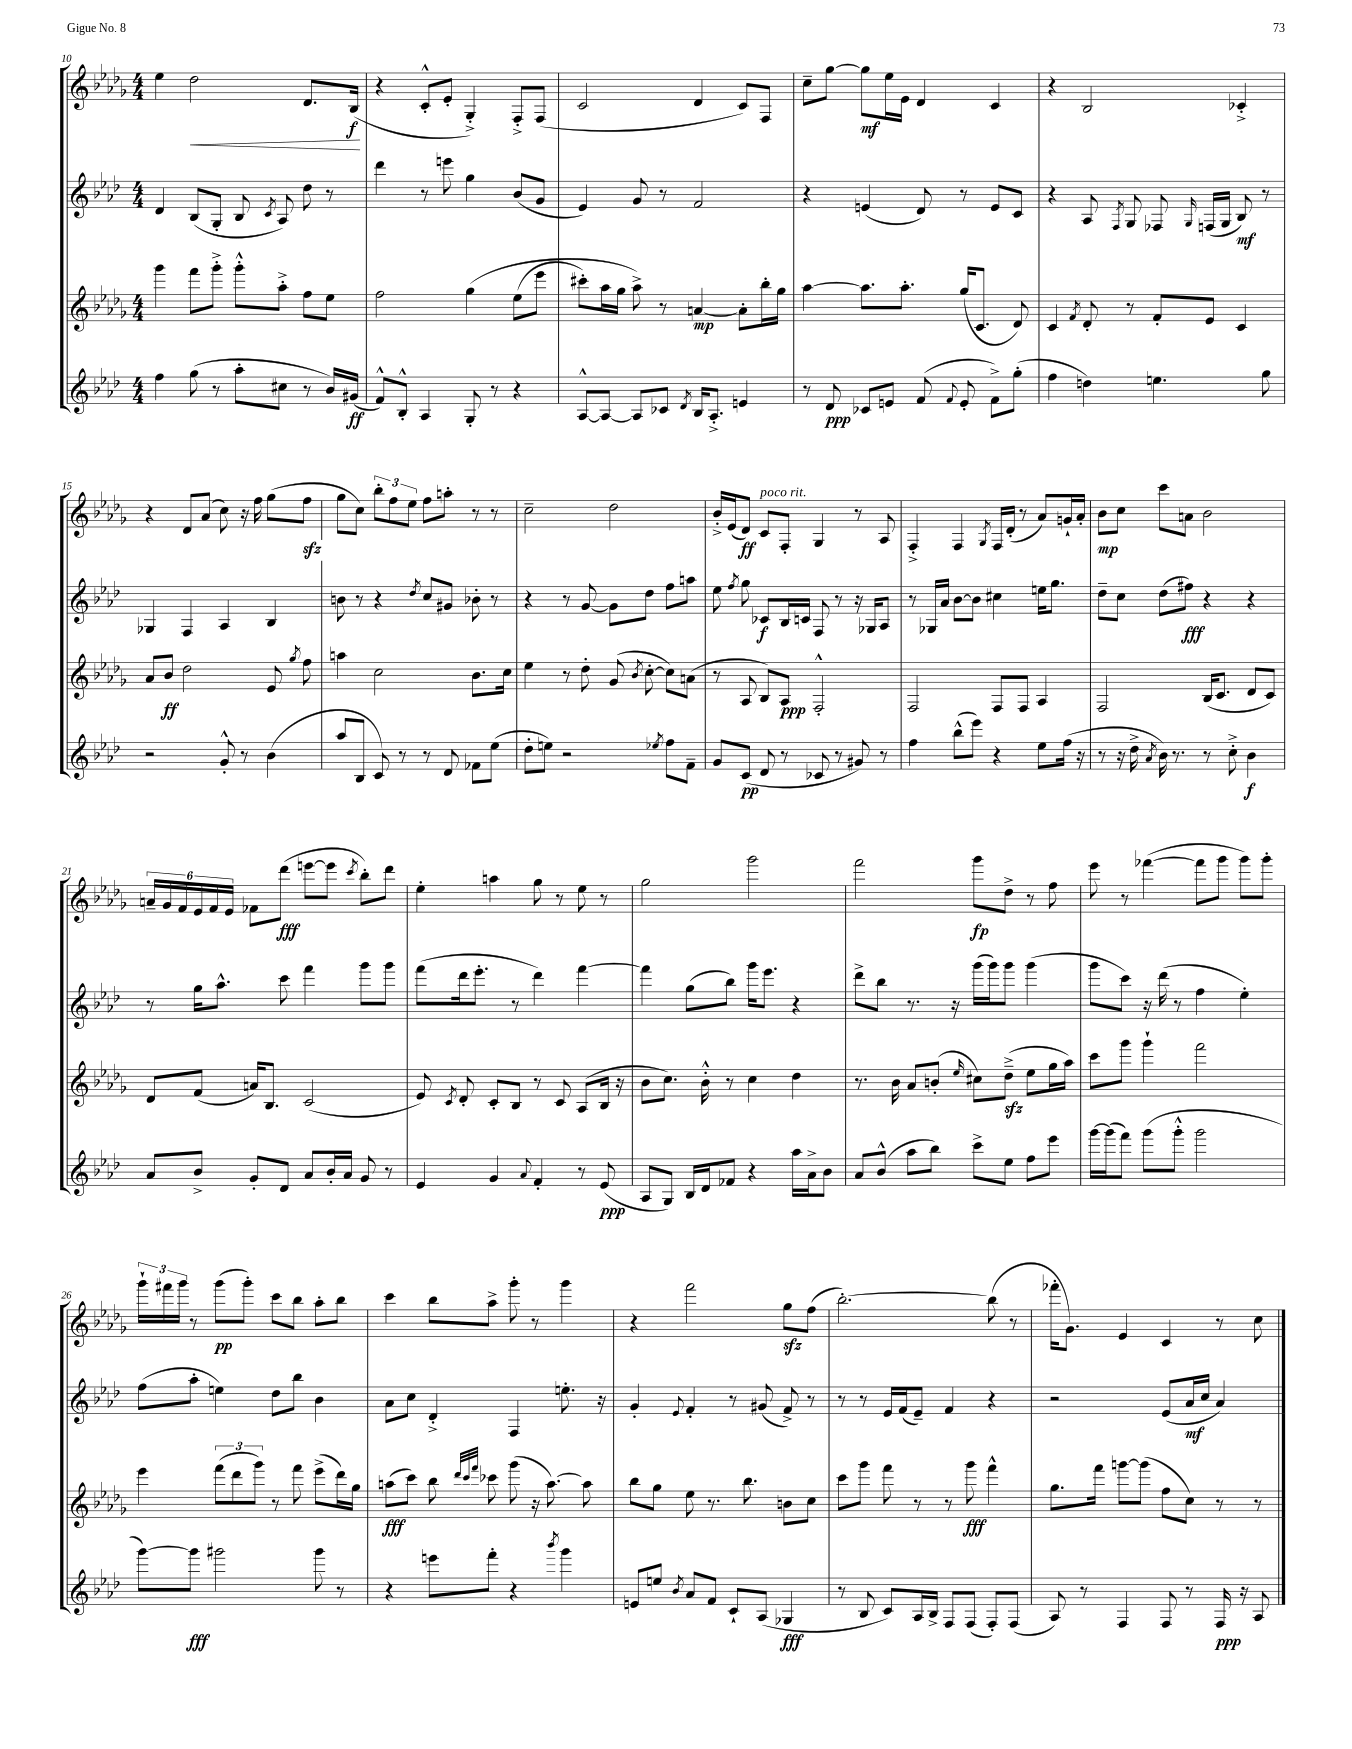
<<
\new StaffGroup <<
\new Staff = "s0" {
    \clef treble \key des \major \numericTimeSignature \time 4/4
    \autoBeamOff ees''4 des''2\< des'8.[ bes16]\f\!( |
    r4 c'8[-.-^ ees'8]-. ges4-.->) f8[-.-> f8]( |
    c'2 des'4 c'8[) f8] |
    c''8[-- ges''8]~ ges''8[\mf ees''16 ees'16] des'4 c'4 |
    r4 bes2 ces'4-.-> |
    r4 des'8[ aes'8]( c''8) r16 f''16 ges''8[( f''8]\sfz |
    ges''8[ c''8]) \tuplet 3/2 { bes''8[-. f''8 ees''8] } f''8[ a''8]-. r8 r8 |
    c''2-- des''2 |
    bes'16[-.-> ees'16( des'8]\ff) c'8[^\markup { \italic "poco rit." } f8]-. ges4 r8 aes8 |
    f4-.-> f4 \acciaccatura { ges8 } f16[ des'16]-.( r8 aes'8[) g'16-! aes'16]-. |
    bes'8[\mp c''8] c'''8[ a'8] bes'2 |
    \tuplet 6/4 { a'16[-- ges'16 f'16 ees'16 f'16 ees'16] } fes'8[ des'''8]\fff( e'''8[~ e'''8] \acciaccatura { c'''8 } bes''8[-.) des'''8] |
    ees''4-. a''4 ges''8 r8 ees''8 r8 |
    ges''2 ges'''2 |
    f'''2 ges'''8[\fp des''8]-> r8 f''8 |
    ees'''8 r8 fes'''4~( fes'''8[ ges'''8] ges'''8[) ges'''8]-. |
    \tuplet 3/2 { ges'''16[-! fis'''16 ges'''16] } r8 ges'''8[\pp( ges'''8]-.) c'''8[ bes''8] aes''8[-. bes''8] |
    c'''4 bes''8[ aes''8]-> ges'''8-. r8 ges'''4 |
    r4 f'''2 ges''8[\sfz f''8]( |
    bes''2.~-.) bes''8( r8 |
    fes'''16[-. ges'8.]) ees'4 c'4 r8 c''8 \bar "|." |
}
\new Staff = "s1" {
    \clef treble \key aes \major \numericTimeSignature \time 4/4
    \autoBeamOff des'4 bes8[( g8]-. bes8 \acciaccatura { c'8 } aes8) des''8 r8 |
    des'''4 r8 e'''8 g''4 bes'8[( g'8] |
    ees'4) g'8 r8 f'2 |
    r4 e'4( des'8) r8 e'8[ c'8] |
    r4 aes8 \acciaccatura { f8 } g8 fes8 \grace { g16 } f16[( g16] bes8\mf) r8 |
    ges4 f4 aes4 bes4 |
    b'8 r8 r4 \acciaccatura { des''8 } c''8[ gis'8] bes'8-. r8 |
    r4 r8 g'8~ g'8[ des''8] f''8[ a''8] |
    ees''8 \acciaccatura { f''8 } g''8 ces'8[\f bes16 c'16] f8 r8 r16 ges16[ aes8] |
    r8 ges16[ aes'16] bes'8[~ bes'8] cis''4 e''16[ g''8.] |
    des''8[-- c''8] des''8[( fis''8]\fff) r4 r4 |
    r8 g''16[ aes''8.]-^ c'''8 f'''4 g'''8[ g'''8] |
    f'''8[( des'''16 ees'''8.]-. r8 des'''4) f'''4~ |
    f'''4 g''8[( bes''8]) g'''16[ ees'''8.] r4 |
    des'''8[-> bes''8] r8. r16 g'''16[( g'''16) g'''8] g'''4( |
    g'''8[ c'''8]) r16 des'''16( r8 f''4 ees''4-.) |
    f''8[( aes''8]-. e''4) des''8[ bes''8] bes'4 |
    aes'8[ c''8] des'4-.-> f4 e''8.-. r16 |
    g'4-. \appoggiatura { ees'8 } f'4-. r8 gis'8( f'8->) r8 |
    r8 r8 ees'16[ f'16( ees'8]--) f'4 r4 |
    r2 ees'8[( aes'16\mf c''16] aes'4) \bar "|." |
}
\new Staff = "s2" {
    \clef treble \key des \major \numericTimeSignature \time 4/4
    \autoBeamOff ges'''4 f'''8[ ges'''8]-.-> ges'''8[-.-^ aes''8]-.-> f''8[ ees''8] |
    f''2 ges''4\( ees''8[( ees'''8] |
    cis'''8[-.) aes''16 ges''16] aes''8->\) r8 a'4~\mp a'8[-. bes''16-. ges''16] |
    aes''4~ aes''8.[ aes''8.]-. ges''16[( c'8.] des'8) |
    c'4 \acciaccatura { f'8 } des'8-. r8 f'8[-. ees'8] c'4 |
    aes'8[ bes'8]\ff des''2 ees'8 \acciaccatura { ges''8 } f''8 |
    a''4 c''2 bes'8.[ c''16] |
    ees''4 r8 des''8-. ges'8( \acciaccatura { bes'8 } c''8~-. c''8[) a'8]( |
    r8 aes8 bes8[) aes8]\ppp f2-.-^ |
    f2 f8[ f8] aes4 |
    f2 bes16[( c'8.] des'8[ c'8]) |
    des'8[ f'8]( a'16[) bes8.] c'2( |
    ees'8) \acciaccatura { c'8 } des'8-. c'8[-. bes8] r8 c'8 aes8[( bes16] r16 |
    bes'8[ c''8.]) bes'16-.-^ r8 c''4 des''4 |
    r8. bes'16 aes'8[ b'8]-.( \grace { ees''16 } cis''8[) des''8]--->\sfz( ees''8[ ges''16 aes''16]) |
    c'''8[ ges'''8] ges'''4-! f'''2 |
    ees'''4 \tuplet 3/2 { f'''8[( des'''8 ges'''8]) } r8 f'''8 ees'''8[->( des'''16) ges''16] |
    a''8[\fff( c'''8]) bes''8 \grace { des'''32[ c'''32 f'''32] } ces'''8 ges'''8( r16 a''8.~) a''8 |
    bes''8[ ges''8] ees''8 r8. bes''8. b'8[ c''8] |
    c'''8[ ges'''8] f'''8 r8 r8 ges'''8\fff f'''4-^ |
    ges''8.[ f'''16] g'''8[~ g'''8]( f''8[ c''8]) r8 r8 \bar "|." |
}
\new Staff = "s3" {
    \clef treble \key aes \major \numericTimeSignature \time 4/4
    \autoBeamOff f''4 g''8( r8 aes''8[-. cis''8] r8 bes'16[) gis'16]\ff( |
    f'8[-^) bes8]-.-^ aes4 g8-. r8 r4 |
    aes8[~-^ aes8]~ aes8[ ces'8] \acciaccatura { des'8 } bes16[ aes8.]-.-> e'4 |
    r8 des'8\ppp ces'8[ e'8] f'8( \appoggiatura { f'8 } e'8-. f'8[->) g''8]-.( |
    f''4 d''4) e''4. g''8 |
    r2 g'8-.-^ r8 bes'4( |
    aes''8[ bes8] c'8) r8 r8 des'8 fes'8[ ees''8]( |
    des''8[-. e''8]) r2 \acciaccatura { ees''8 } f''8[ f'8]-- |
    g'8[ c'8]\pp( des'8 r8 ces'8 r8 gis'8) r8 |
    f''4 bes''8[-^( ees'''8]) r4 ees''8[ f''16]( r16 |
    r8 r16 des''16-> \acciaccatura { aes'8 } bes'16) r8. r8 c''8-.-> bes'4\f |
    aes'8[ bes'8]-> g'8[-. des'8] aes'8[ bes'16-. aes'16] g'8 r8 |
    ees'4 g'4 \appoggiatura { aes'8 } f'4-. r8 ees'8\ppp( |
    aes8[ g8]) bes16[ des'16 fes'8] r4 aes''16[ aes'16-> bes'8] |
    aes'8[ bes'8]-^( aes''8[ bes''8]) c'''8[-> ees''8] f''8[ ees'''8] |
    g'''16[~ g'''16( f'''8]) g'''8[( g'''8]-.-^ g'''2 |
    g'''8[~) g'''8]\fff gis'''2 gis'''8 r8 |
    r4 e'''8[ f'''8]-. r4 \acciaccatura { bes'''8 } g'''4 |
    e'8[ e''8] \acciaccatura { bes'8 } aes'8[ f'8] c'8[-! aes8]( ges4\fff |
    r8 bes8 c'8[) aes16 bes16]-> f8[ f8]( f8[-.) f8]( |
    aes8) r8 f4 f8 r8 f16\ppp r16 aes8 \bar "|." |
}
>>
>>
\layout { \context { \Score currentBarNumber = #10 } }
